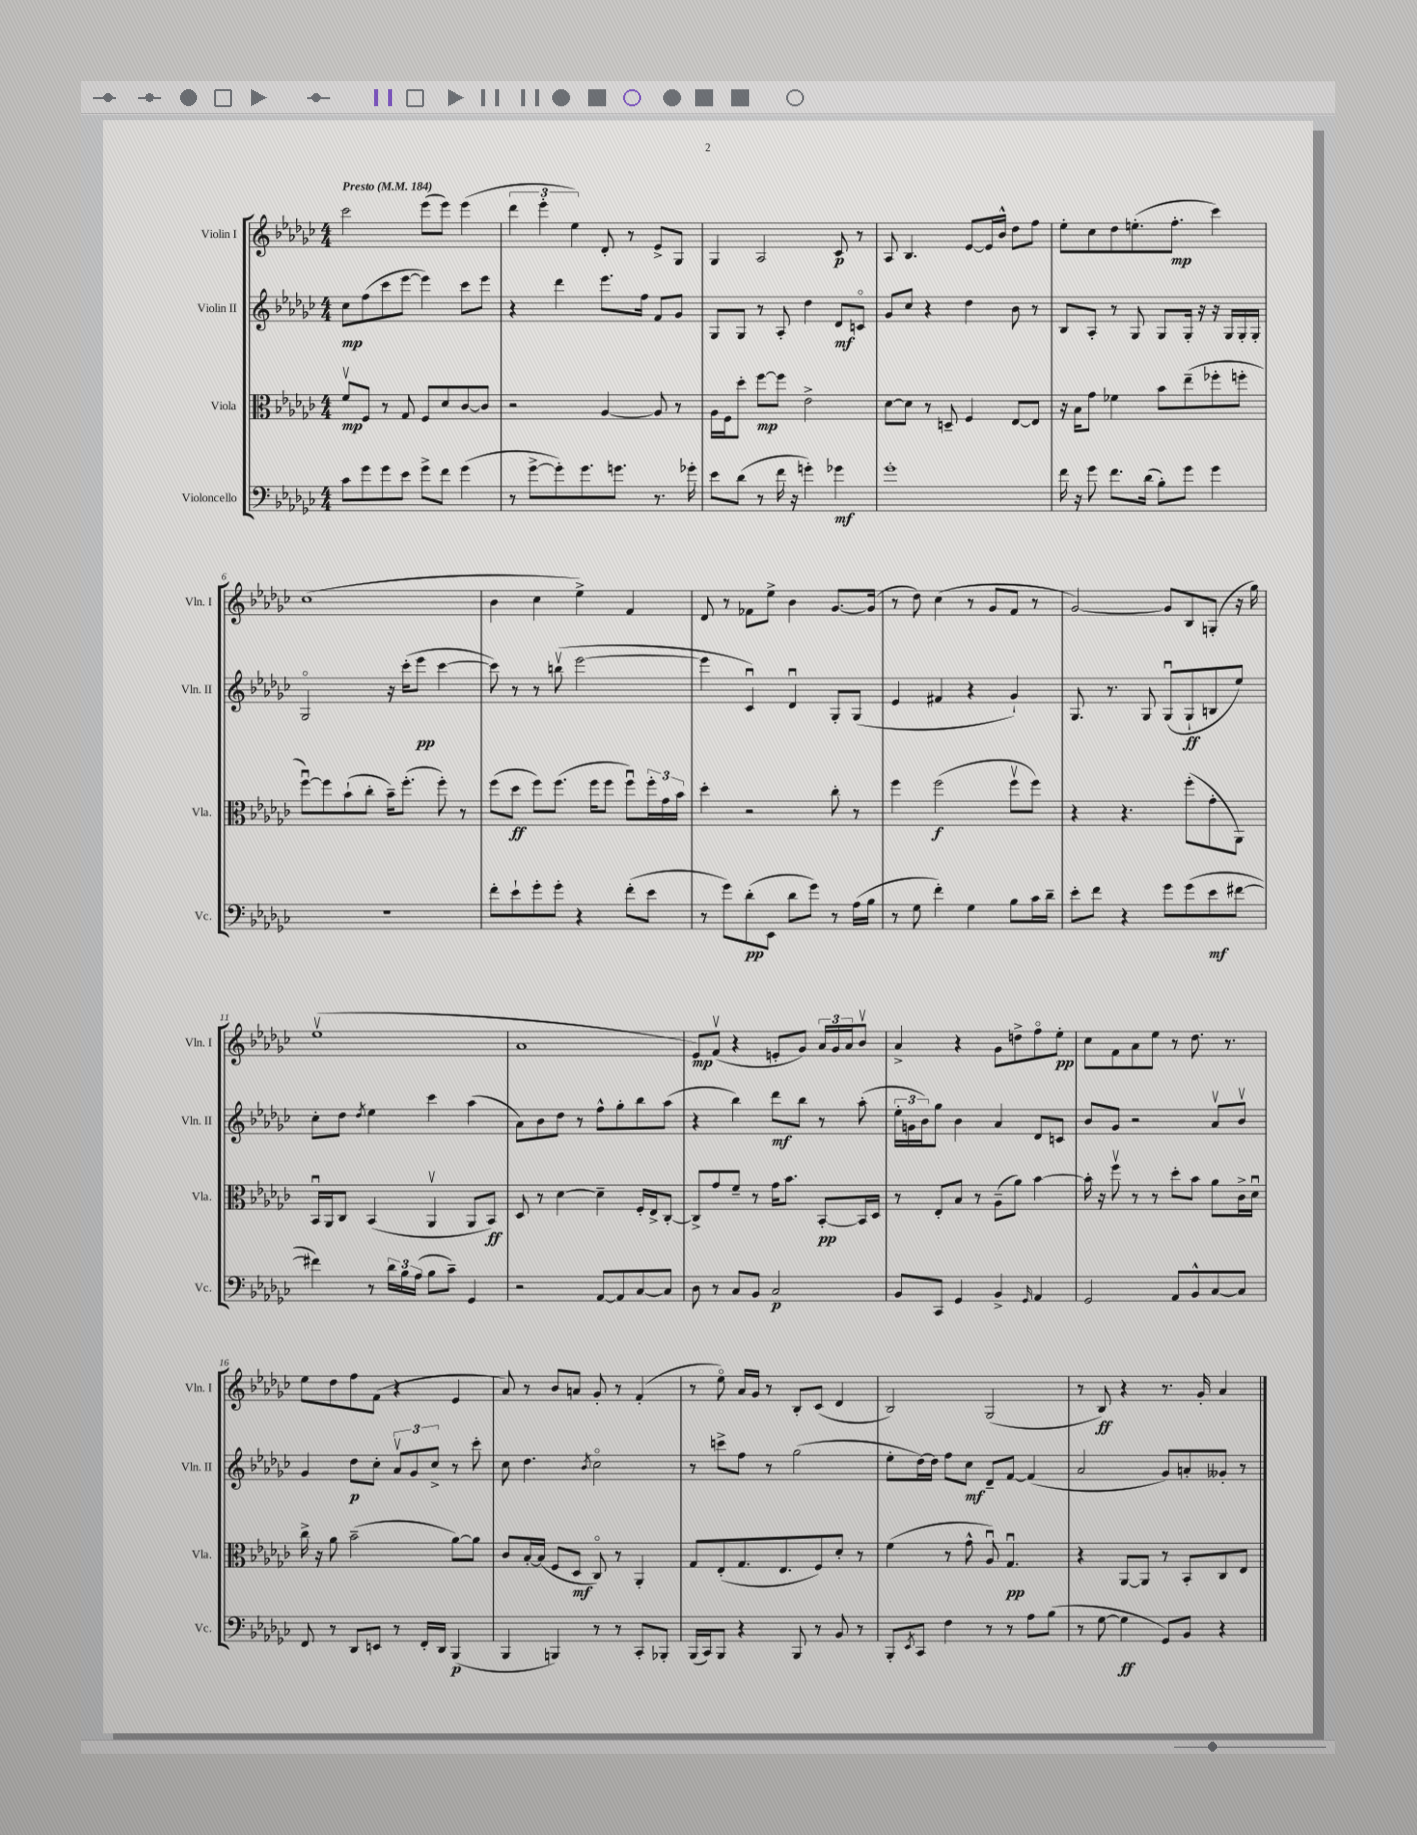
<<
\new StaffGroup <<
\new Staff = "s0" \with { instrumentName = "Violin I" shortInstrumentName = "Vln. I" } {
    \clef treble \key ges \major \numericTimeSignature \time 4/4 \tempo "Presto" 4 = 184
    ces'''2 ees'''8( ees'''8) ees'''4( |
    \tuplet 3/2 { des'''4 ees'''4-. ees''4) } des'8-. r8 ees'8-> ges8 |
    ges4 aes2 ces'8\p r8 |
    aes8 bes4. ees'8~ ees'16 bes'16-^ des''8 f''8 |
    ees''8-. ces''8 des''8 e''8.-.( f''8.-.\mp ces'''4) |
    ces''1( |
    bes'4 ces''4 ees''4->) f'4 |
    des'8 r8 fes'8 ees''8-> bes'4 ges'8.~ ges'16( |
    r8 des''8) ces''4( r8 ges'8 f'8 r8 |
    ges'2~) ges'8 bes8 g8-.( r16 ges''16) |
    ees''1\upbow( |
    aes'1 |
    ees'8\mp) f'8\upbow( r4 e'8-. ges'8) \tuplet 3/2 { aes'16 ges'16 aes'16 } bes'8\upbow |
    aes'4-> r4 ges'8 d''8-> f''8\flageolet ees''8-.\pp |
    ces''8 f'8 aes'8 ees''8 r8 des''8. r8. |
    ees''8 des''8 f''8 f'8( r4 ees'4 |
    aes'8) r8 bes'8 a'8 ges'8-. r8 f'4-.( |
    r8 ees''8\flageolet) aes'16 ges'16 r8 bes8-. ces'8( des'4 |
    bes2) ges2( |
    r8 bes8\ff) r4 r8. ges'16-. aes'4 \bar "|." |
}
\new Staff = "s1" \with { instrumentName = "Violin II" shortInstrumentName = "Vln. II" } {
    \clef treble \key ges \major \numericTimeSignature \time 4/4
    ces''8\mp f''8( ces'''8 ees'''8~ ees'''4) ces'''8 ees'''8 |
    r4 des'''4 ees'''8. f''16 f'8 ges'8 |
    ges8 ges8 r8 aes8-. des''4 des'8\mf c'8\flageolet |
    ges'8 ces''8 r4 des''4 bes'8 r8 |
    bes8 aes8-. r8 ges8 ges8 ges16-. r16 r16 ges16 ges16-. ges16-. |
    ges2\flageolet r16 ces'''16-.( ees'''8\pp ces'''4~ |
    ces'''8) r8 r8 b''8\upbow( ees'''2~ |
    ees'''4 ces'4\downbow) des'4\downbow ges8-. ges8( |
    ees'4 fis'4 r4 ges'4-!) |
    ges8. r8. ges8 ges8\downbow( ges8-!\ff b8 ees''8) |
    ces''8-. des''8 \acciaccatura { des''8 } ees''4 ces'''4 aes''4( |
    aes'8) bes'8 des''8 r8 f''8-^ ges''8-. bes''8 aes''8( |
    r4 bes''4) des'''8\mf bes''8 r8 aes''8-.( |
    \tuplet 3/2 { ees''16-. g'16 bes'16) } ges''8 bes'4 aes'4 des'8 c'8 |
    bes'8 ges'8 r2 aes'8\upbow bes'8\upbow |
    ges'4 des''8\p ces''8-. \tuplet 3/2 { aes'8\upbow ges'8 ces''8-> } r8 ces'''8-. |
    ces''8 des''4. \acciaccatura { bes'8 } ces''2\flageolet |
    r8 c'''8-> f''8 r8 ges''2( |
    ees''8-. des''16~) des''16 f''8 ces''8\mf des'8-- f'8~ f'4( |
    aes'2 ges'8) a'8-. geses'8-. r8 \bar "|." |
}
\new Staff = "s2" \with { instrumentName = "Viola" shortInstrumentName = "Vla." } {
    \clef alto \key ges \major \numericTimeSignature \time 4/4
    f'8\upbow\mp f8 r8 ges8 f8 des'8 ces'8~ ces'8 |
    r2 aes4~ aes8 r8 |
    aes16 f16 des''8-. f''8~\mp f''8 ees'2-> |
    des'8~ des'8 r8 d8-- f4 ees8~ ees8 |
    r16 bes16 ges'8 fes'4 bes'8 ees''8--( fes''8-. f''8-. |
    f''8~\downbow) f''8 bes'8-!( ces''8-. bes'16--) f''8.-.( f''8-.) r8 |
    f''8( des''8\ff f''8) f''8.( f''16 f''8 f''8\downbow) \tuplet 3/2 { f''16-. ges'16 bes'16 } |
    des''4-. r2 ces''8-. r8 |
    f''4 f''2\f( f''8\upbow f''8) |
    r4 r4. f''8-.( ges'8-. aes,8) |
    bes,16\downbow aes,16 ces8 bes,4( aes,4\upbow aes,8 bes,8\ff) |
    des8 r8 des'4~ des'4-- f16-. ees16-> ces8~-. |
    ces8-> ges'8 f'8-- r8 ges'16 bes'8. bes,8~-.\pp bes,16 des16 |
    r8 ees8-. bes8 r8 aes8--( aes'8) bes'4~ |
    bes'16-. r16 f''8\upbow r8 r8 des''8-. bes'8 aes'8 ces'16-> des'16\downbow |
    ces''16-> r16 aes'8 bes'2--( aes'8~) aes'8 |
    ces'8 bes16~-. bes16( f8 des8\mf ces8\flageolet) r8 aes,4-. |
    ges8 ees8-.( ges8. ees8. f8) des'8-. r8 |
    f'4( r8 ges'8-^ aes8\downbow) ges4.\downbow\pp |
    r4 aes,8~ aes,8 r8 bes,8-. ces8 ees8 \bar "|." |
}
\new Staff = "s3" \with { instrumentName = "Violoncello" shortInstrumentName = "Vc." } {
    \clef bass \key ges \major \numericTimeSignature \time 4/4
    ces'8 ges'8 ges'8 ees'8 ges'8-> f'8 ges'4( |
    r8 ges'8~-> ges'8-.) ges'8. g'8. r8. ges'16-. |
    ees'8 des'8( r8 f'16 r16 g'4-.) ges'4\mf |
    ges'1-. |
    f'16 r16 ges'8 f'8. des'16( bes8-.) ges'8 ges'4 |
    R1 |
    f'8-. ees'8-! ges'8-. ges'8-. r4 f'8-.( ees'8 |
    r8 ges'8) des'8-.\pp( ees,8 des'8 ges'8) r8 aes16( bes16 |
    r8 ges8 f'4-.) ges4 bes8 ces'16 des'16-- |
    ees'8-. f'8 r4 ges'8 ges'8( ees'8\mf fis'8~ |
    fis'4) r8 \tuplet 3/2 { des'16 bes16 aes16( } bes8 ces'8--) ges,4 |
    r2 aes,8~ aes,8 ces8~ ces8 |
    des8 r8 ces8 bes,8 ces2\p |
    bes,8 ces,8 ges,4 bes,4-> \grace { ges,16 } aes,4 |
    ges,2 aes,8 bes,8-^ ces8~ ces8 |
    f,8 r8 des,8 e,8 r8 f,16-. des,16 bes,,4\p( |
    bes,,4 b,,4) r8 r8 ces,8-. bes,,8-. |
    bes,,16( ces,16) bes,,8 r4 bes,,8 r8 bes,8 r8 |
    bes,,8-. \acciaccatura { ees,8 } ces,8 f4 r8 r8 aes8 bes8( |
    r8 ges8~ ges4\ff ges,8) bes,8 r4 \bar "|." |
}
>>
>>
